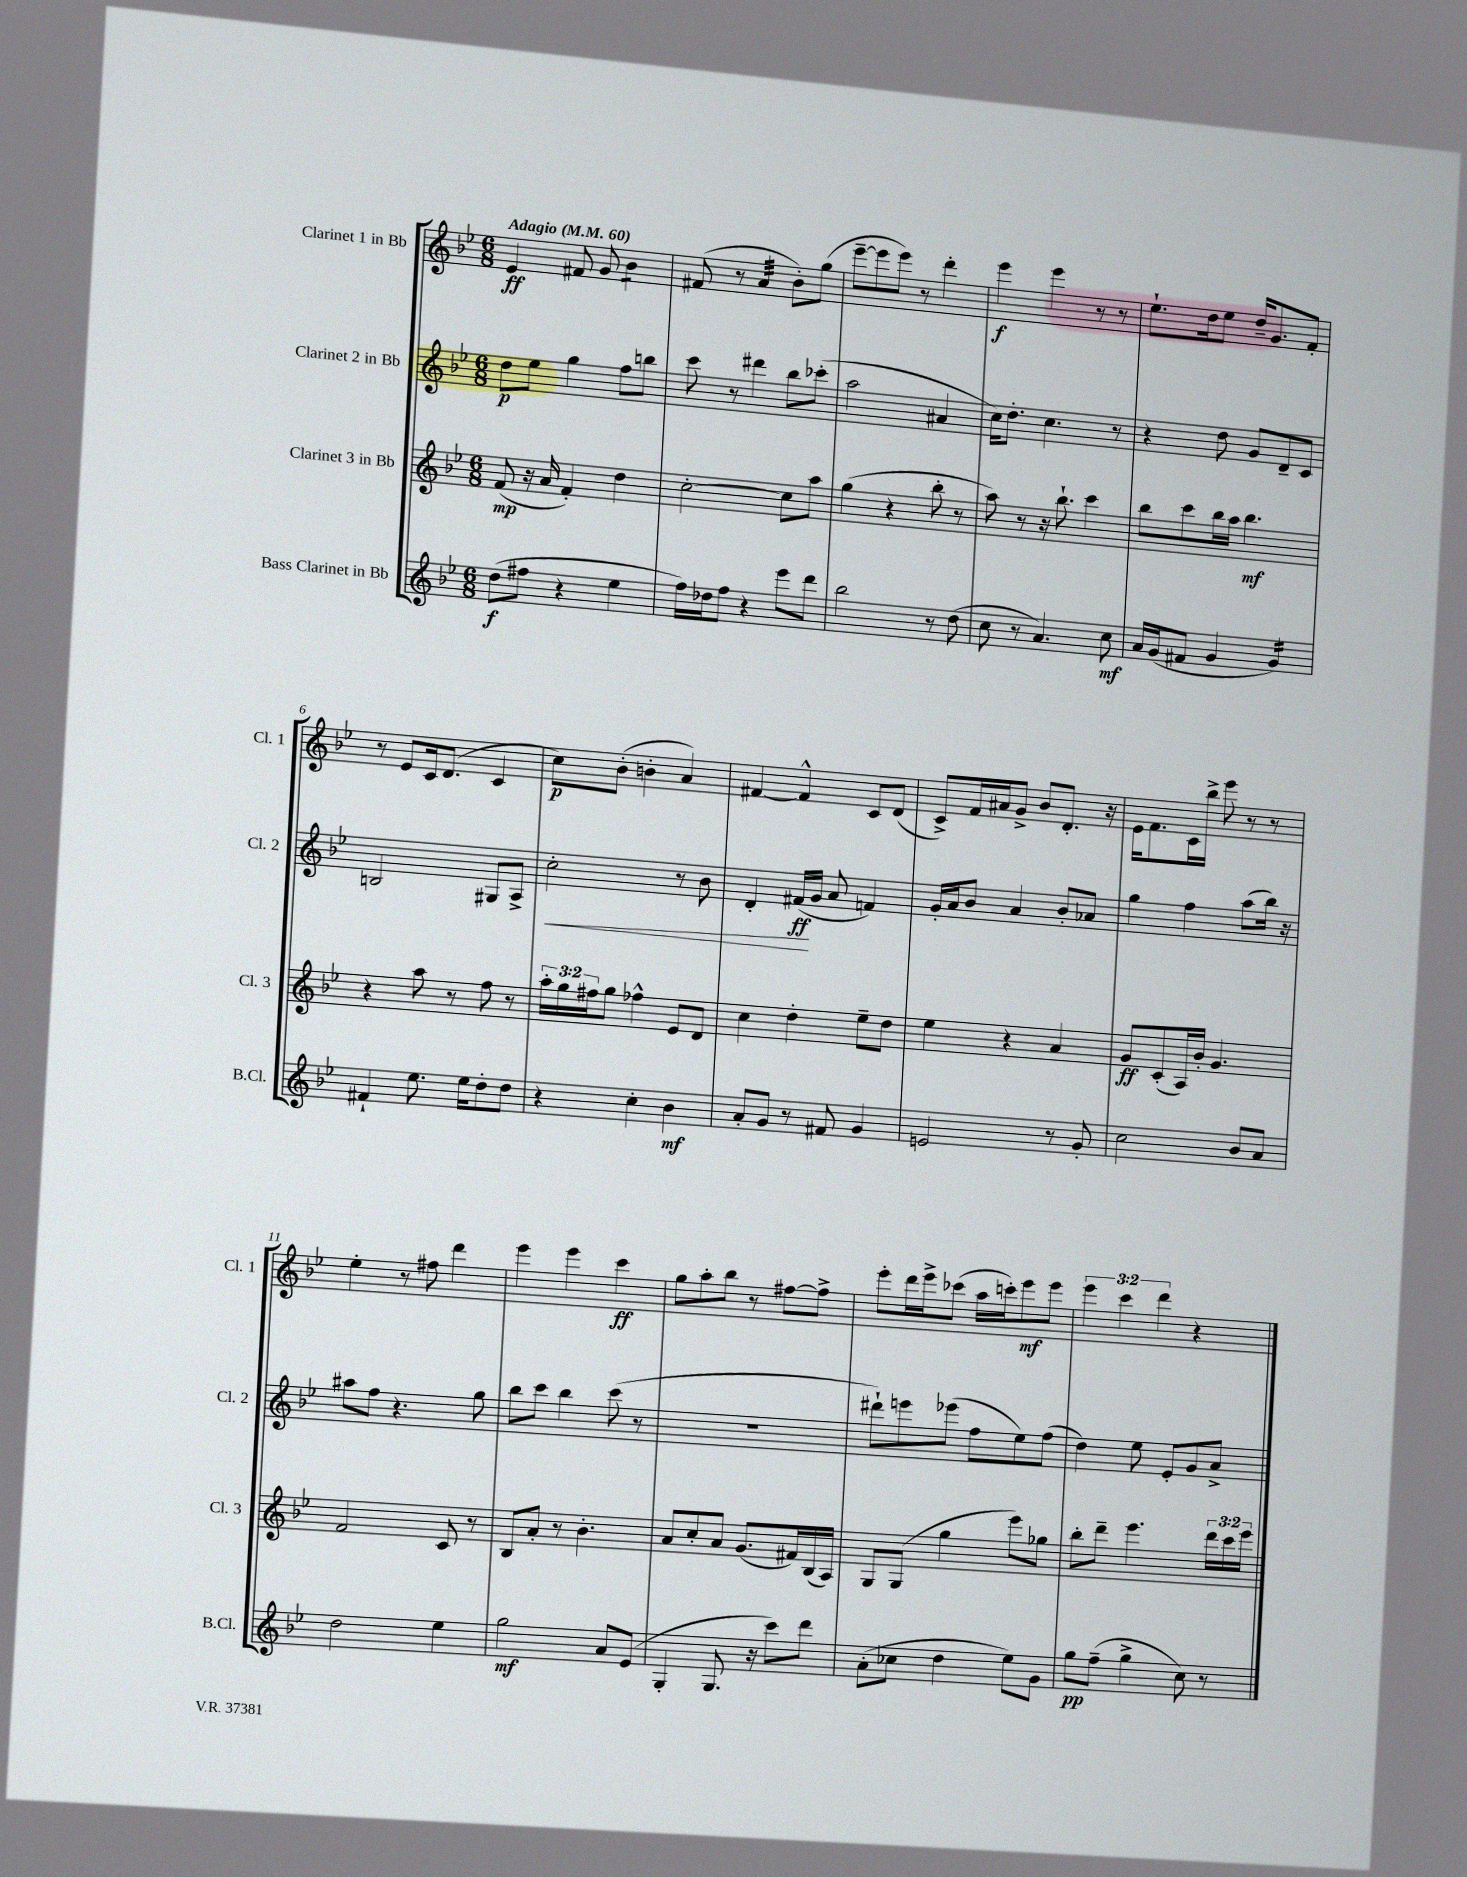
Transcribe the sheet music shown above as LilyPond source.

<<
\new StaffGroup <<
\new Staff = "s0" \with { instrumentName = "Clarinet 1 in Bb" shortInstrumentName = "Cl. 1" } {
    \clef treble \key bes \major \numericTimeSignature \time 6/8 \override Staff.TupletNumber.text = #tuplet-number::calc-fraction-text \tempo "Adagio" 4 = 60
    ees'4\ff fis'8 g'8 bes'4:8 |
    fis'8( r8 a'4:32 bes'8-.) g''8( |
    ees'''8~-- ees'''8 ees'''8) r8 d'''4-. |
    ees'''4\f ees'''4 r8 r8 |
    ees''8.-! d''16 ees''8 d''16-- g'8. f'8-. |
    r8 ees'8 c'16 d'8.( c'4 |
    c''8\p) bes'8-.( b'4-. a'4) |
    fis'4~ fis'4-^ c'8 d'8( |
    c'8->) f'16 ais'16 g'8-> bes'8 d'8.-. r16 |
    ees'16 f'8. c'16 bes''16-> ees'''8 r8 r8 |
    ees''4-. r8 fis''8 d'''4 |
    ees'''4 ees'''4 c'''4\ff |
    g''8 a''8-. bes''8 r8 fis''8~ fis''8-> |
    ees'''8-. d'''16 ees'''16-> ces'''8( a''16 c'''16-.) ees'''8\mf ees'''8 |
    \tuplet 3/2 { ees'''4 c'''4 d'''4 } r4 \bar "|." |
}
\new Staff = "s1" \with { instrumentName = "Clarinet 2 in Bb" shortInstrumentName = "Cl. 2" } {
    \clef treble \key bes \major \numericTimeSignature \time 6/8
    d''8\p ees''8 g''4 f''8 b''8 |
    c'''8 r8 dis'''4 bes''8 ces'''8-.( |
    a''2 ais'4 |
    c''16) d''8.-. c''4. r8 |
    r4 d''8 g'8 d'8-- c'8 |
    b2 gis8 a8-> |
    c''2-.\< r8 bes'8 |
    d'4-. fis'16\ff\!( g'16 a'8 f'4) |
    g'16-. a'16 bes'8 a'4 bes'8-. aes'8 |
    g''4 f''4 a''8( bes''16) r16 |
    ais''8 f''8 r4. g''8 |
    bes''8 c'''8 bes''4 c'''8( r8 |
    R2. |
    dis'''8-!) e'''8 ees'''8( f''8 ees''8) f''8( |
    d''4) ees''8 ees'8-. g'8 a'8-> \bar "|." |
}
\new Staff = "s2" \with { instrumentName = "Clarinet 3 in Bb" shortInstrumentName = "Cl. 3" } {
    \clef treble \key bes \major \numericTimeSignature \time 6/8 \override Staff.TupletNumber.text = #tuplet-number::calc-fraction-text
    f'8\mp( r16 a'16 f'4-.) d''4 |
    c''2~-. c''8 a''8 |
    g''4( r4 bes''8-. r8 |
    a''8) r8 r16 bes''8.-! c'''4 |
    bes''8 c'''8 bes''16 a''16 bes''4.\mf |
    r4 a''8 r8 f''8 r8 |
    \tuplet 3/2 { a''16-. g''16 fis''16 } g''8 fes''4-^ ees'8 d'8 |
    c''4 d''4-. ees''8-- d''8 |
    ees''4 r4 a'4 |
    g'8\ff c'8-.( a16) bes'16-. g'4. |
    f'2 c'8 r8 |
    bes8 a'8-. r8 bes'4.-. |
    a'8 c''8-. a'8 g'8.( fis'16) bes16( a16) |
    g8 g8( g''4 ees'''8) ges''8 |
    bes''8-. d'''8-- ees'''4. \tuplet 3/2 { d'''16 c'''16 ees'''16 } \bar "|." |
}
\new Staff = "s3" \with { instrumentName = "Bass Clarinet in Bb" shortInstrumentName = "B.Cl." } {
    \clef treble \key bes \major \numericTimeSignature \time 6/8
    d''8\f( fis''8 r4 ees''4 |
    f''16) des''16 f''8 r4 ees'''8 d'''8 |
    bes''2 r8 d''8( |
    c''8 r8 a'4.) c''8\mf |
    a'16 g'16( fis'8 g'4 g'4:16) |
    fis'4-! ees''8. ees''16 d''8-. d''8 |
    r4 c''4-. bes'4\mf |
    a'8-. g'8 r8 fis'8 g'4 |
    e'2 r8 g'8-. |
    c''2 bes'8 a'8 |
    d''2 ees''4 |
    g''2\mf a'8 ees'8( |
    g4-. g8. r16 c'''8) d'''8 |
    a'8-.( ces''8 d''4 ees''8) g'8 |
    g''8\pp f''8--( g''4-> c''8) r8 \bar "|." |
}
>>
>>
